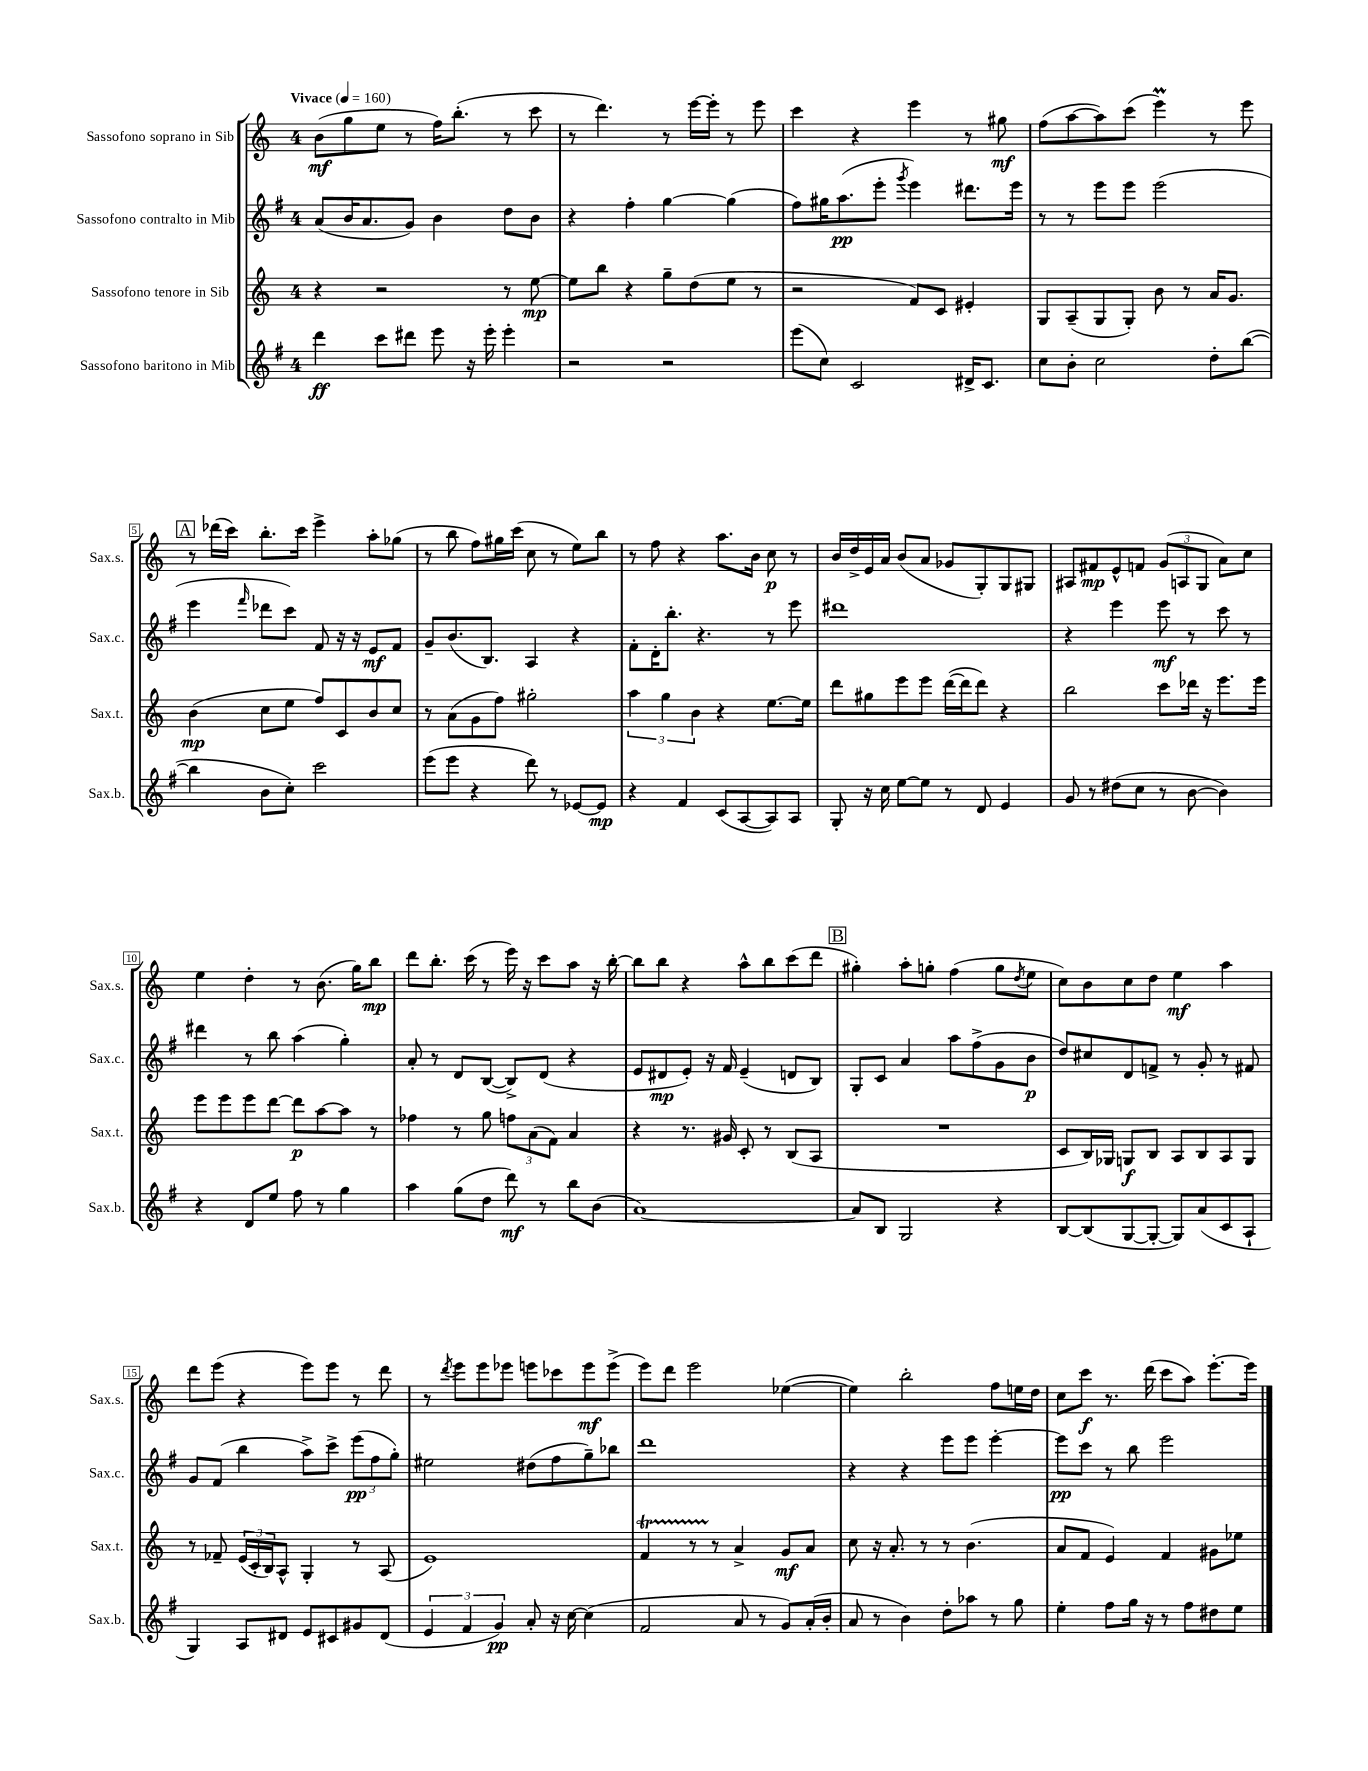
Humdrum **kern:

**kern	**kern	**kern	**kern
*staff4	*staff3	*staff2	*staff1
*clefG2	*clefG2	*clefG2	*clefG2
*k[f#]	*k[]	*k[f#]	*k[]
*M4/4	*M4/4	*M4/4	*M4/4
*MM160	*MM160	*MM160	*MM160
4ddd\	4r	(8a/L	(8b\L
.	.	16b/K	8gg\
.	.	8.a/	.
8ccc\L	2r	.	8ee\J
8ddd#\J	.	8g/J)	8r
8eee\	.	4b\	16ff\LK)
.	.	.	(8.bb'\J
16r	.	.	.
16eee'\	.	.	.
4eee'\	8r	8dd\L	8r
.	[8ee\	8b\J	8ccc\
=	=	=	=
2r	8ee\]L	4r	8r
.	8bb\J	.	4.ddd\)
.	4r	4ff#'\	.
2r	8gg~\L	[4gg\	8r
.	(8dd\	.	[16eee\LL
.	.	.	16eee'\]JJ
.	8ee\J	(4gg\]	8r
.	8r	.	8eee\
=	=	=	=
(8eee\L	2r	8ff#\L)	4ccc\
8cc\J)	.	16gg#\K	.
.	.	(8.aa\	.
2c/	.	.	4r
.	.	8eee'\J	.
.	.	8qggg/	.
.	8f/L)	4eee\)	4eee\
.	8c/J	.	.
16d#^/LK	4e#'/	8.ddd#\L	8r
8.c/J	.	.	.
.	.	.	8gg#\
.	.	16eee\Jk	.
=	=	=	=
8cc\L	8G/L	8r	(8ff\L
8b'\J	(8A~/	8r	[8aa\
2cc\	8G/	8eee\L	8aa\])
.	8G'/J)	8eee\J	(8ccc\J
.	8b\	(2eee\	4eee\)
.	8r	.	.
8dd'\L	16a/LK	.	8r
.	8.g/J	.	.
([8bb\J	.	.	8eee\
=	=	=	=
4bb\]	(4b\	4eee\	8r
.	.	.	(16ddd-\LL
.	.	.	16ccc\JJ)
.	.	16qqfff#/	.
8b\L	8cc\L	8ddd-\L	8.bb'\L
8cc'\J)	8ee\J	8ccc\J)	.
.	.	.	16ccc\Jk
2ccc\	8ff/L)	8f#/	4eee^\
.	8c/	16r	.
.	.	16r	.
.	8b/	8e/L	8aa'\L
.	8cc/J	8f#/J	(8gg-\J
=	=	=	=
(8eee\L	8r	8g~/L	8r
8eee\J	(8a\L	(8.b/	8bb\
4r	8g\	.	8ff\L)
.	.	8.B/J)	.
.	8ff\J)	.	16gg#\L
.	.	.	(16ccc\JJ
8ddd\)	2gg#'\	4A/	8cc\
8r	.	.	8r
[8e-/L	.	4r	8ee\L)
8e-/]J	.	.	8bb\J
=	=	=	=
4r	6aa\	8f#'\L	8r
.	.	16d'\K	8ff\
.	6gg\	.	.
.	.	8.bb'\J	.
4f#/	.	.	4r
.	6b\	.	.
.	.	4.r	.
(8c/L	4r	.	8.aa\L
[8A/	.	.	.
.	.	.	16b\Jk
8A/])	[8.ee\L	8r	8cc\
8A/J	.	8eee\	8r
.	16ee\]Jk	.	.
=	=	=	=
8G'/	8ddd\L	1ddd#	16b/LL
.	.	.	16dd^/
16r	8gg#\	.	16e/
16cc\	.	.	16a/JJ
[8ee\L	8eee\	.	(8b/L
8ee\]J	8eee\J	.	8a/J
8r	([16ddd\LL	.	8g-/L
.	16ddd\]J	.	.
8d/	8ddd\J)	.	8G'/)
4e/	4r	.	8G/
.	.	.	8G#/J
=	=	=	=
8g/	2bb\	4r	8A#/L
8r	.	.	8f#/
(8dd#\L	.	4eee\	8e^^/
8cc\J	.	.	8f/J
8r	8ccc\L	8eee\	(12g/L
.	.	.	12A/
[8b\	16ddd-\Jk	8r	.
.	.	.	12G/J
.	16r	.	.
4b\])	8.eee\L	8ccc\	8a\L)
.	.	8r	8cc\J
.	16eee\Jk	.	.
=	=	=	=
4r	8eee\L	4ddd#\	4ee\
.	8eee\	.	.
8d/L	8eee\	8r	4dd'\
8ee/J	[8ddd\J	8bb\	.
8ff#\	8ddd\]L	(4aa\	8r
8r	[8aa\	.	(8.b\
4gg\	8aa\]J	4gg'\)	.
.	.	.	16gg\LK)
.	8r	.	8bb\J
=	=	=	=
4aa\	4ff-\	8a'/	8ddd\L
.	.	8r	8.bb'\J
(8gg\L	8r	8d/L	.
.	.	.	(16ccc\
8dd\J	8gg\	([8B/J	8r
8ddd\)	12ff\L	8B^/]L)	16eee\)
.	.	.	16r
.	(12a\	.	.
8r	.	(8d/J	8ccc\L
.	12f\J)	.	.
8bb\L	4a/	4r	8aa\J
(8b\J	.	.	16r
.	.	.	[16bb'\
=	=	=	=
[1a)	4r	8e/L	8bb\]L
.	.	8d#/	8bb\J
.	8.r	8e'/J)	4r
.	.	16r	.
.	16g#/	16f#/	.
.	8c'/	(4e~/	8aa^^\L
.	8r	.	8bb\
.	(8B/L	8d/L	(8ccc\
.	8A/J	8B/J)	8ddd\J
=	=	=	=
8a/]L	1r	8G'/L	4gg#'\)
8B/J	.	8c/J	.
2G/	.	4a/	8aa'\L
.	.	.	8gg'\J
.	.	8aa\L	(4ff\
.	.	(8ff#^\	.
4r	.	8g\	8gg\L
.	.	.	8qdd/
.	.	8b\J	8ee\J
=	=	=	=
[8B/L	8c/L	8dd/L)	8cc\L)
(8B/]	16B/L)	8cc#/	8b\
.	16G-/JJ	.	.
[8G/	8G/L	8d/	8cc\
8G'/_J	8B/J	8f^/J	8dd\J
8G/]L)	8A/L	8r	4ee\
(8a/	8B/	8g'/	.
8c/	8A/	8r	4aa\
8A`/J	8G/J	8f#/	.
=	=	=	=
4G/)	8r	8g/L	8ddd\L
.	8f-~/	(8f#/J	(8eee\J
8A/L	(24e/LL	4bb\	4r
.	24c'/	.	.
.	24B/J)	.	.
8d#/J	8A^^/J	.	.
8e/L	4G'/	8aa^\L)	8eee\L)
8c#/	.	8ccc^\J	8eee\J
8g#/	8r	(12eee\L	8r
.	.	12ff#\	.
(8d#/J	(8A/	.	8ddd\
.	.	12gg'\J)	.
=	=	=	=
6e/	1e)	2ee#\	8r
.	.	.	8qddd/
.	.	.	8eee\L
6f#/	.	.	.
.	.	.	8eee\
6g/)	.	.	.
.	.	.	8eee-\J
8a'/	.	(8dd#\L	8eee\L
16r	.	8ff#\	8ccc-\
[16cc\	.	.	.
(4cc\]	.	8gg~\)	8eee\
.	.	8bb-\J	(8eee^\J
=	=	=	=
2f#/	4f/	1ddd	8eee\L)
.	.	.	8ddd\J
.	8r	.	2eee\
.	8r	.	.
8a/	4a^/	.	.
8r	.	.	.
8g/L)	8g/L	.	([4ee-\
(16a'/L	8a/J	.	.
16b'/JJ	.	.	.
=	=	=	=
8a/	8cc\	4r	4ee-\])
8r	16r	.	.
.	8.a'/	.	.
4b\)	.	4r	2bb'\
.	8r	.	.
8dd'\L	8r	8eee\L	.
8aa-\J	(4.b\	8eee\J	.
8r	.	[4eee'\	8ff\L
8gg\	.	.	16ee\L
.	.	.	16dd\JJ
=	=	=	=
4ee'\	8a/L	8eee\]L	8cc\L
.	8f/J	8ccc\J	8ccc\J
8ff#\L	4e/)	8r	8.r
16gg\Jk	.	8bb\	.
16r	.	.	(16ddd\
8r	4f/	2eee\	8ccc\L
8ff#\L	.	.	8aa\J)
8dd#\	8g#\L	.	[8.eee'\L
8ee\J	8ee-\J	.	.
.	.	.	16eee\]Jk
==	==	==	==
*-	*-	*-	*-
